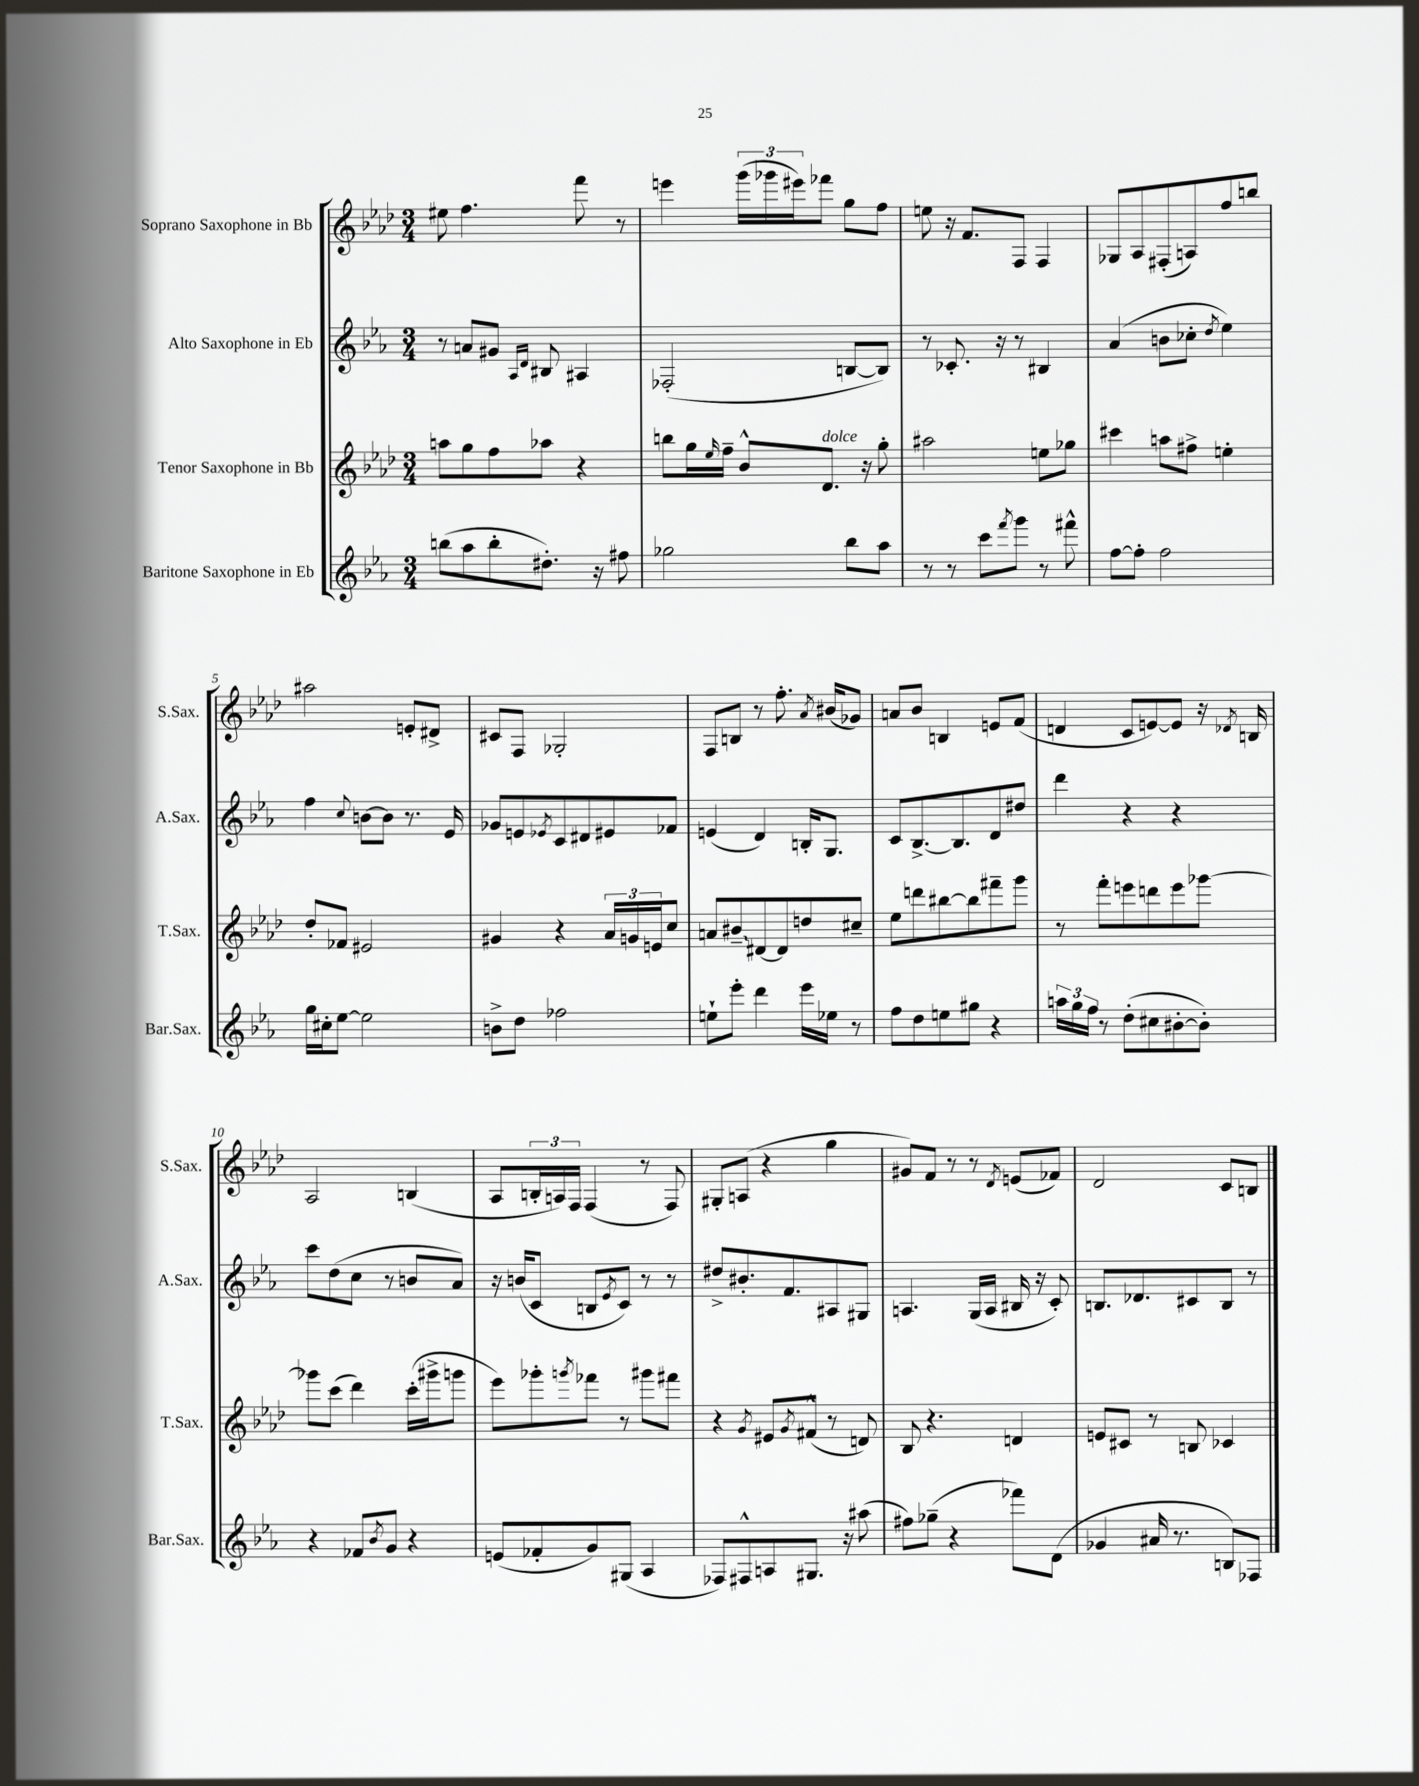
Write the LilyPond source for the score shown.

<<
\new StaffGroup <<
\new Staff = "s0" \with { instrumentName = "Soprano Saxophone in Bb" shortInstrumentName = "S.Sax." } {
    \clef treble \key aes \major \numericTimeSignature \time 3/4
    eis''8 f''4. f'''8 r8 |
    e'''4 \tuplet 3/2 { g'''16( ges'''16 eis'''16) } fes'''8 g''8 f''8 |
    e''8 r16 f'8. f8 f4 |
    ges8 aes8 fis8-.( a8) f''8 b''8 |
    ais''2 e'8-. dis'8-> |
    cis'8 f8 ges2-. |
    f8 b8 r8 f''8.-. \acciaccatura { aes'8 } bis'16( ges'8) |
    a'8 bes'8 b4 e'8 f'8( |
    d'4 c'8 e'8~) e'8 r16 \acciaccatura { des'8 } b16 |
    aes2 b4( |
    aes8 \tuplet 3/2 { b16-. a16) f16 } f4( r8 f8) |
    gis8-. a8( r4 g''4 |
    gis'8) f'8 r8 r8 \acciaccatura { des'8 } e'8( fes'8) |
    des'2 c'8 b8 \bar "|." |
}
\new Staff = "s1" \with { instrumentName = "Alto Saxophone in Eb" shortInstrumentName = "A.Sax." } {
    \clef treble \key ees \major \numericTimeSignature \time 3/4
    r8 a'8 gis'8 \grace { aes16 d'16 } bis8 ais4 |
    fes2-.( b8~ b8) |
    r8 ces'8.-. r16 r8 bis4 |
    aes'4( b'8 ces''8-. \acciaccatura { d''8 } ees''4) |
    f''4 \appoggiatura { c''8 } b'8~ b'8 r8. ees'16 |
    ges'8 e'8 \acciaccatura { ees'8 } c'8 dis'8 eis'8 fes'8 |
    e'4( d'4) b16-. g8. |
    c'8 bes8.~-> bes8. d'8 dis''8 |
    d'''4 r4 r4 |
    c'''8 d''8( c''8 r8 b'8 aes'8) |
    r16 b'16( c'8 b8 \acciaccatura { ees'8 } c'8) r8 r8 |
    dis''8-> bis'8.-. f'8. ais8 gis8 |
    a4. g16( a16 bis16 r16 c'8-.) |
    b8. des'8. cis'8 b8 r8 \bar "|." |
}
\new Staff = "s2" \with { instrumentName = "Tenor Saxophone in Bb" shortInstrumentName = "T.Sax." } {
    \clef treble \key aes \major \numericTimeSignature \time 3/4
    a''8 g''8 f''8 aes''8 r4 |
    b''8 g''16 \grace { ees''16 } f''16-- bes'8-^ des'8.^\markup { \italic "dolce" } r16 g''8-. |
    ais''2 e''8 ges''8 |
    cis'''4 a''8 fis''8-> e''4-. |
    des''8-. fes'8 eis'2 |
    gis'4 r4 \tuplet 3/2 { aes'16 g'16 e'16 } c''8 |
    a'8 \once \override Glissando.style = #'zigzag bis'8--\glissando dis'8~ dis'8 d''8 cis''8-- |
    ees''8 d'''8 bis''8~ bis''8 fis'''8-- g'''8 |
    r8 f'''8-. e'''8 d'''8 e'''8 ges'''8~ |
    ges'''8 c'''8( des'''4) c'''16-.( gis'''16-> g'''8 |
    ees'''8) ges'''8-. \acciaccatura { g'''8 } fes'''8 r8 gis'''8 fis'''8 |
    r4 \acciaccatura { g'8 } eis'8 \acciaccatura { g'8 } fis'8-^( r8 d'8) |
    bes8 r4. d'4 |
    e'8 cis'8 r8 b8 ces'4 \bar "|." |
}
\new Staff = "s3" \with { instrumentName = "Baritone Saxophone in Eb" shortInstrumentName = "Bar.Sax." } {
    \clef treble \key ees \major \numericTimeSignature \time 3/4
    b''8( aes''8 b''8-. dis''8.-.) r16 fis''8 |
    ges''2 bes''8 aes''8 |
    r8 r8 c'''8 \acciaccatura { f'''8 } g'''8 r8 fis'''8-^ |
    f''8~ f''8-. f''2 |
    g''16 cis''16-. ees''8~ ees''2 |
    b'8-> d''8 fes''2 |
    e''8-! ees'''8-. d'''4 ees'''16 ees''16 r8 |
    f''8 d''8 e''8 gis''8 r4 |
    \tuplet 3/2 { a''16 g''16 f''16 } r8 d''8-.( cis''8 bis'8~-. bis'8-.) |
    r4 fes'8 \acciaccatura { bes'8 } g'8 r4 |
    e'8( fes'8-. g'8) gis8( aes4 |
    fes8) fis8-^ a8 gis8. r16 ais''8( |
    fis''8) ges''8--( r4 fes'''8) d'8( |
    ges'4 ais'16 r8. b8) fes8 \bar "|." |
}
>>
>>
